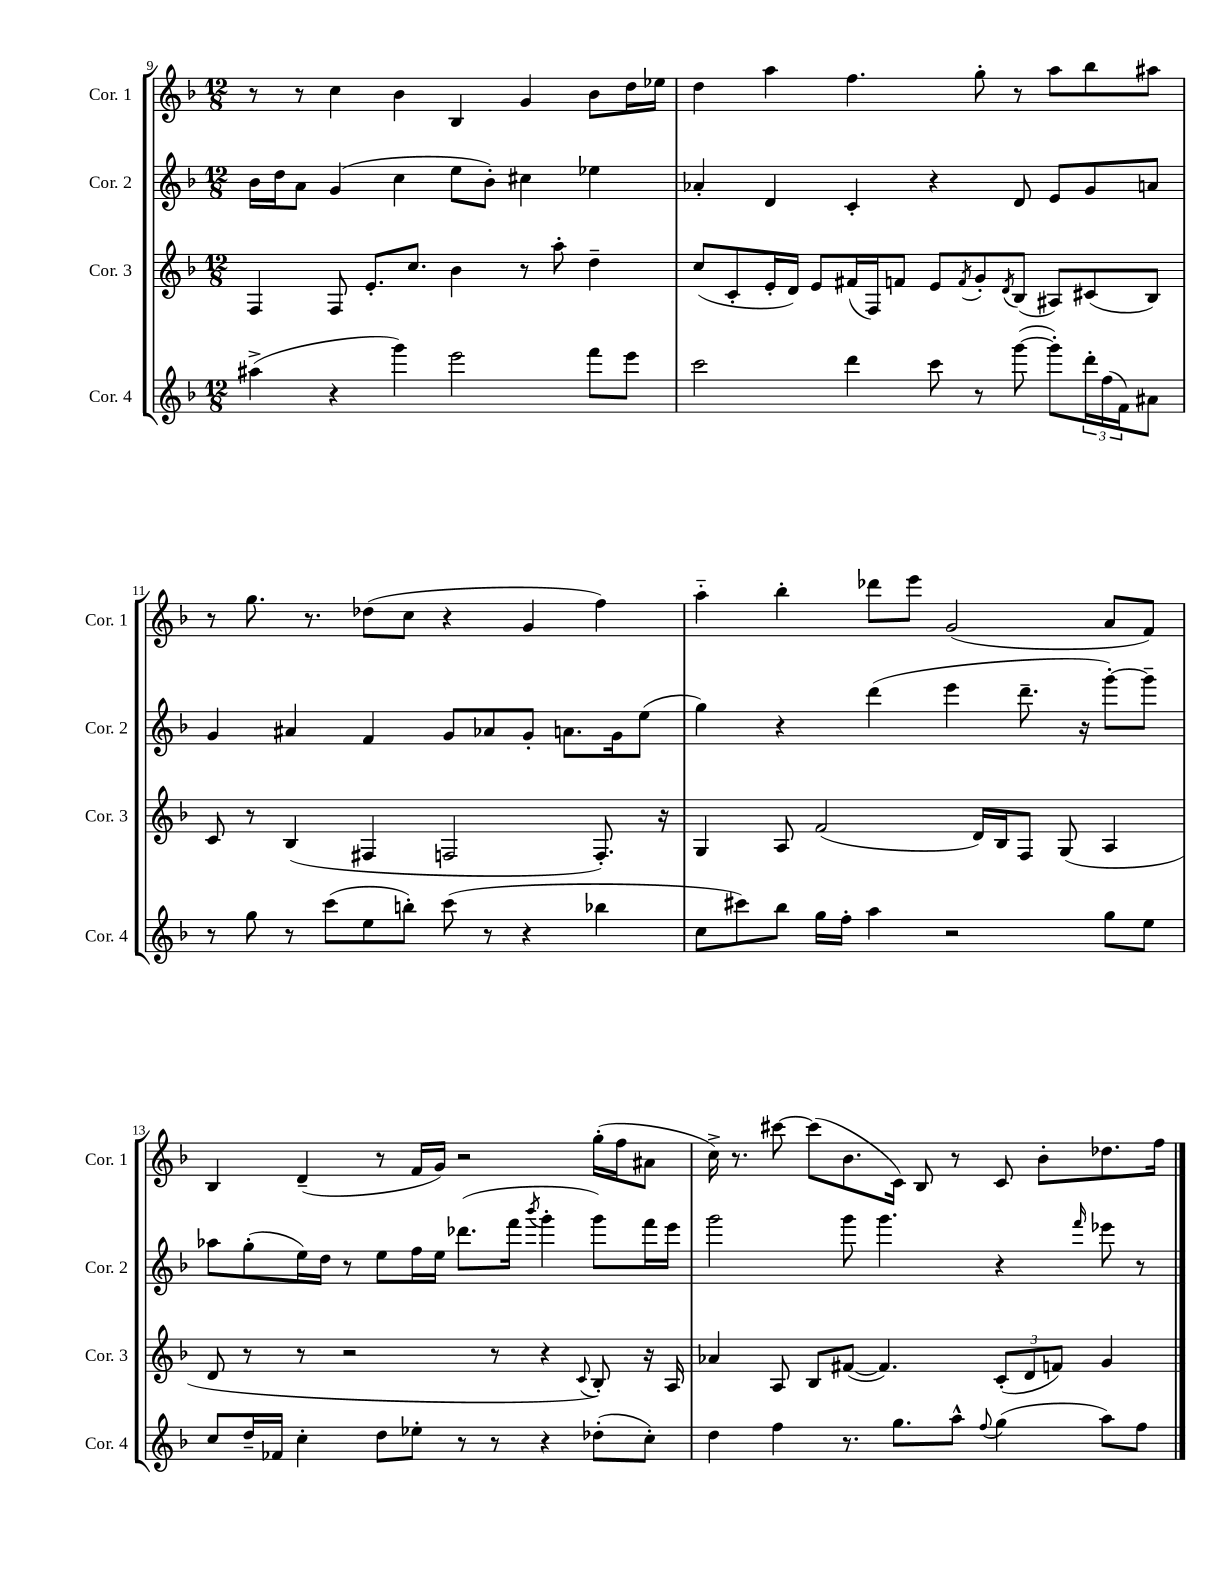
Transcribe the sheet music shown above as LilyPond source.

<<
\new StaffGroup <<
\new Staff = "s0" \with { instrumentName = "Cor. 1" shortInstrumentName = "Cor. 1" } {
    \clef treble \key f \major \numericTimeSignature \time 12/8
    r8 r8 c''4 bes'4 bes4 g'4 bes'8 d''16 ees''16 |
    d''4 a''4 f''4. g''8-. r8 a''8 bes''8 ais''8 |
    r8 g''8. r8. des''8( c''8 r4 g'4 f''4) |
    a''4-_ bes''4-. des'''8 e'''8 g'2( a'8 f'8) |
    bes4 d'4--( r8 f'16 g'16) r2 g''16-.( f''16 ais'8 |
    c''16->) r8. cis'''8~ cis'''8( bes'8. c'16) bes8 r8 c'8 bes'8-. des''8. f''16 \bar "|." |
}
\new Staff = "s1" \with { instrumentName = "Cor. 2" shortInstrumentName = "Cor. 2" } {
    \clef treble \key f \major \numericTimeSignature \time 12/8
    bes'16 d''16 a'8 g'4( c''4 e''8 bes'8-.) cis''4 ees''4 |
    aes'4-. d'4 c'4-. r4 d'8 e'8 g'8 a'8 |
    g'4 ais'4 f'4 g'8 aes'8 g'8-. a'8. g'16 e''8( |
    g''4) r4 d'''4( e'''4 d'''8.-- r16 g'''8~-.) g'''8-- |
    aes''8 g''8-.( e''16) d''16 r8 e''8 f''16 e''16 des'''8.( f'''16 \acciaccatura { bes'''8 } g'''4-. g'''8) f'''16 e'''16 |
    g'''2 g'''8 g'''4. r4 \grace { f'''16 } ees'''8 r8 \bar "|." |
}
\new Staff = "s2" \with { instrumentName = "Cor. 3" shortInstrumentName = "Cor. 3" } {
    \clef treble \key f \major \numericTimeSignature \time 12/8
    f4 f8 e'8.-. c''8. bes'4 r8 a''8-. d''4-- |
    c''8( c'8-. e'16-. d'16) e'8 fis'16( f16) f'8 e'8 \acciaccatura { f'8 } g'8-. \acciaccatura { d'8 } bes8( ais8) cis'8( bes8) |
    c'8 r8 bes4( fis4 f2 f8.-.) r16 |
    g4 a8 f'2( d'16) bes16 f8 g8( a4 |
    d'8 r8 r8 r2 r8 r4 \appoggiatura { c'8 } bes8-.) r16 a16 |
    aes'4 a8 bes8 fis'8~( fis'4.) \tuplet 3/2 { c'8-.( d'8 f'8) } g'4 \bar "|." |
}
\new Staff = "s3" \with { instrumentName = "Cor. 4" shortInstrumentName = "Cor. 4" } {
    \clef treble \key f \major \numericTimeSignature \time 12/8
    ais''4->( r4 g'''4) e'''2 f'''8 e'''8 |
    c'''2 d'''4 c'''8 r8 g'''8~( g'''8-.) \tuplet 3/2 { d'''16-. f''16( f'16) } ais'8 |
    r8 g''8 r8 c'''8( e''8 b''8-.) c'''8( r8 r4 bes''4 |
    c''8 cis'''8) bes''8 g''16 f''16-. a''4 r2 g''8 e''8 |
    c''8 d''16-- fes'16 c''4-. d''8 ees''8-. r8 r8 r4 des''8-.( c''8-.) |
    d''4 f''4 r8. g''8. a''8-^ \appoggiatura { f''8 } g''4( a''8) f''8 \bar "|." |
}
>>
>>
\layout { \context { \Score currentBarNumber = #9 } }
